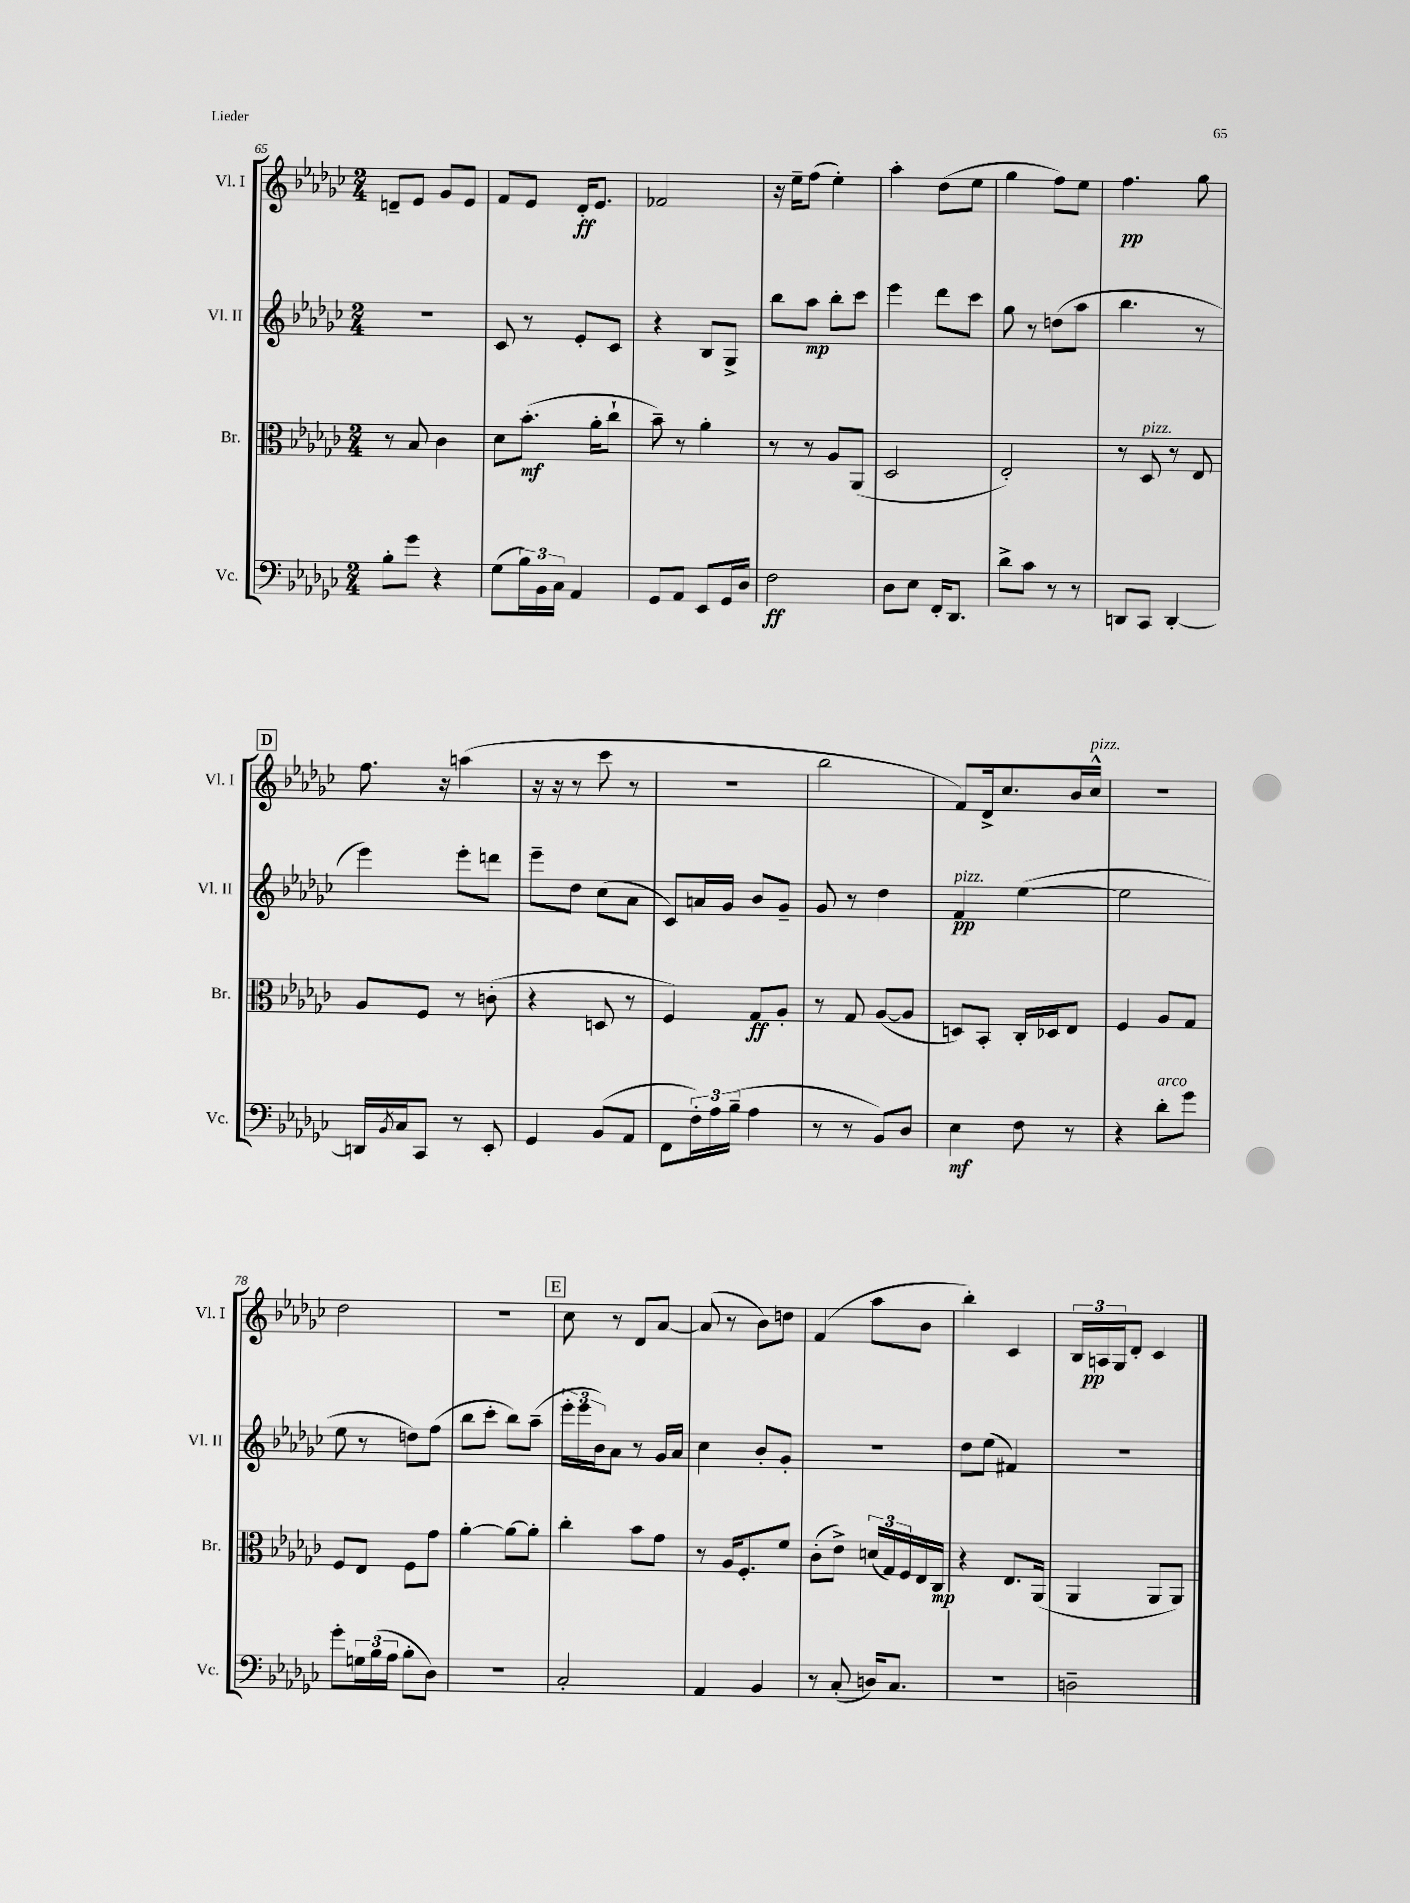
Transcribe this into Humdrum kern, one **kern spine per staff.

**kern	**dynam	**kern	**dynam	**kern	**dynam	**kern	**dynam
*part4	*part4	*part3	*part3	*part2	*part2	*part1	*part1
*staff4	*staff4	*staff3	*staff3	*staff2	*staff2	*staff1	*staff1
*I"Vc.	*	*I"Br.	*	*I"Vl. II	*	*I"Vl. I	*
*I'Vc.	*	*I'Br.	*	*I'Vl. II	*	*I'Vl. I	*
*clefF4	*	*clefC3	*	*clefG2	*	*clefG2	*
*k[b-e-a-d-g-c-]	*	*k[b-e-a-d-g-c-]	*	*k[b-e-a-d-g-c-]	*	*k[b-e-a-d-g-c-]	*
*M2/4	*	*M2/4	*	*M2/4	*	*M2/4	*
=65	=65	=65	=65	=65	=65	=65	=65
8B-'\L	.	8r	.	2r	.	8dn~/L	.
8g-\J	.	8B-/	.	.	.	8e-/J	.
4r	.	4c-\	.	.	.	8g-/L	.
.	.	.	.	.	.	8e-/J	.
=66	=66	=66	=66	=66	=66	=66	=66
(8G-\L	.	8d-\L	.	8c-/	.	8f/L	.
24B-\L)	.	(8.b-'\J	mf	8r	.	8e-/J	.
24BB-\	.	.	.	.	.	.	.
24C-\JJ	.	.	.	.	.	.	.
4AA-/	.	.	.	8e-'/L	.	16d-'/KL	ff
.	.	16a-'\KL	.	.	.	8.e-/J	.
.	.	8cc-`\J	.	8c-/J	.	.	.
=67	=67	=67	=67	=67	=67	=67	=67
8GG-/L	.	8b-~\)	.	4r	.	2f-X/	.
8AA-/J	.	8r	.	.	.	.	.
8EE-/L	.	4a-'\	.	8B-/L	.	.	.
16GG-/L	.	.	.	8G-^/J	.	.	.
16D-/JJ	.	.	.	.	.	.	.
=68	=68	=68	=68	=68	=68	=68	=68
2F\	ff	8r	.	8bb-\L	.	16r	.
.	.	.	.	.	.	16ee-~\KL	.
.	.	8r	.	8aa-\J	mp	(8ff\J	.
.	.	8A-/L	.	8bb-'\L	.	4ee-'\)	.
.	.	(8AA-/J	.	8ccc-\J	.	.	.
=69	=69	=69	=69	=69	=69	=69	=69
8D-\L	.	2D-/	.	4eee-\	.	4aa-'\	.
8E-\J	.	.	.	.	.	.	.
16FF'/KL	.	.	.	8ddd-\L	.	(8dd-\L	.
8.DD-/J	.	.	.	.	.	.	.
.	.	.	.	8ccc-\J	.	8ee-\J	.
=70	=70	=70	=70	=70	=70	=70	=70
8d-^\L	.	2E-'/)	.	8gg-\	.	4gg-\	.
8c-\J	.	.	.	8r	.	.	.
8r	.	.	.	(8ddn\L	.	8ff\L)	.
8r	.	.	.	8aa-\J	.	8ee-\J	.
=71	=71	=71	=71	=71	=71	=71	=71
8DDn/L	.	8r	.	4.bb-\	.	4.ff\	pp
!	!	!LO:TX:a:i:t=pizz.	!	!	!	!	!
8CC-/J	.	8D-/	.	.	.	.	.
[4DD'/	.	8r	.	.	.	.	.
.	.	8E-/	.	8r	.	8gg-\	.
!!LO:LB:g=z
!!LO:REH:place=s1:t=D
=72	=72	=72	=72	=72	=72	=72	=72
16DDn/LL]	.	8A-/L	.	4eee-\)	.	8.ff\	.
8qBB-/	.	.	.	.	.	.	.
16C-/J	.	.	.	.	.	.	.
8CC-/J	.	8F/J	.	.	.	.	.
.	.	.	.	.	.	16r	.
8r	.	8r	.	8eee-'\L	.	(4aan\	.
8EE-'/	.	(8cn'\	.	8dddn\J	.	.	.
=73	=73	=73	=73	=73	=73	=73	=73
4GG-/	.	4r	.	8eee-~\L	.	16r	.
.	.	.	.	.	.	16r	.
.	.	.	.	8dd-\J	.	8r	.
(8BB-/L	.	8Dn/	.	(8cc-\L	.	8ccc-\	.
8AA-/J	.	8r	.	8a-\J	.	8r	.
=74	=74	=74	=74	=74	=74	=74	=74
8FF\L	.	4F/)	.	8c-/L)	.	2r	.
24F'\L)	.	.	.	16an/L	.	.	.
24A-\	.	.	.	.	.	.	.
.	.	.	.	16g-/JJ	.	.	.
(24B-~\JJ	.	.	.	.	.	.	.
4A-\	.	8G-/L	ff	8b-/L	.	.	.
.	.	8A-'/J	.	8g-~/J	.	.	.
=75	=75	=75	=75	=75	=75	=75	=75
8r	.	8r	.	8g-/	.	2bb-\	.
8r	.	8G-/	.	8r	.	.	.
8BB-/L)	.	([8A-/L	.	4dd-\	.	.	.
8D-/J	.	8A-/J]	.	.	.	.	.
=76	=76	=76	=76	=76	=76	=76	=76
!	!	!	!	!LO:TX:a:i:t=pizz.	!	!	!
4E-\	mf	8Dn/L)	.	4f/	pp	8f/L)	.
.	.	8BB-'/J	.	.	.	16d-^/k	.
.	.	.	.	.	.	8.cc-/	.
8F\	.	16C-'/LL	.	([4ee-\	.	.	.
.	.	16D-X/J	.	.	.	.	.
8r	.	8E-/J	.	.	.	16b-/L	.
!	!	!	!	!	!	!LO:TX:a:i:t=pizz.	!
.	.	.	.	.	.	16cc-^^/JJ	.
=77	=77	=77	=77	=77	=77	=77	=77
4r	.	4F/	.	2ee-\]	.	2r	.
!LO:TX:a:i:t=arco	!	!	!	!	!	!	!
8d-'\L	.	8A-/L	.	.	.	.	.
8g-\J	.	8G-/J	.	.	.	.	.
!!LO:LB:g=z
=78	=78	=78	=78	=78	=78	=78	=78
8g-'\L	.	8F/L	.	8ee-\	.	2dd-\	.
24Gn\L	.	8E-/J	.	8r	.	.	.
(24B-\	.	.	.	.	.	.	.
24A-\JJ	.	.	.	.	.	.	.
8B-'\L	.	8F\L	.	8ddn\L)	.	.	.
8D-\J)	.	8g-\J	.	(8ff\J	.	.	.
=79	=79	=79	=79	=79	=79	=79	=79
2r	.	[4a-'\	.	8bb-\L	.	2r	.
.	.	.	.	8ccc-'\J	.	.	.
.	.	8a-\L_	.	8bb-\L)	.	.	.
.	.	8a-'\J]	.	(8aa-~\J	.	.	.
!!LO:REH:place=s1:t=E
=80	=80	=80	=80	=80	=80	=80	=80
2C-'/	.	4cc-'\	.	24eee-'\LL	.	8cc-\	.
.	.	.	.	24eee-\	.	.	.
.	.	.	.	24b-\J)	.	.	.
.	.	.	.	8a-\J	.	8r	.
.	.	8b-\L	.	8r	.	8d-/L	.
.	.	8g-\J	.	16g-/LL	.	[8a-/J	.
.	.	.	.	16a-/JJ	.	.	.
=81	=81	=81	=81	=81	=81	=81	=81
4AA-/	.	8r	.	4cc-\	.	(8a-/]	.
.	.	16A-/KL	.	.	.	8r	.
.	.	8.F'/	.	.	.	.	.
4BB-/	.	.	.	8b-'/L	.	8b-\L)	.
.	.	8f/J	.	8g-'/J	.	8ddn\J	.
=82	=82	=82	=82	=82	=82	=82	=82
8r	.	(8c-'\L	.	2r	.	(4f/	.
(8C-'/	.	8e-^\J)	.	.	.	.	.
16Dn/KL)	.	(24dn/LL	.	.	.	8aa-\L	.
.	.	24G-/)	.	.	.	.	.
8.C-/J	.	.	.	.	.	.	.
.	.	24F/	.	.	.	.	.
.	.	16E-/	.	.	.	8b-\J	.
.	.	16C-/JJ	mp	.	.	.	.
=83	=83	=83	=83	=83	=83	=83	=83
2r	.	4r	.	8dd-\L	.	4bb-'\)	.
.	.	.	.	(8ee-\J	.	.	.
.	.	8.E-/L	.	4f#X/)	.	4c-/	.
.	.	(16AA-/Jk	.	.	.	.	.
=84	=84	=84	=84	=84	=84	=84	=84
2Dn~\	.	4AA-/	.	2r	.	24B-/LL	.
.	.	.	.	.	.	24An/	pp
.	.	.	.	.	.	24G-/J	.
.	.	.	.	.	.	8d-'/J	.
.	.	8AA-/L	.	.	.	4c-/	.
.	.	8AA-/J)	.	.	.	.	.
==	==	==	==	==	==	==	==
*-	*-	*-	*-	*-	*-	*-	*-
